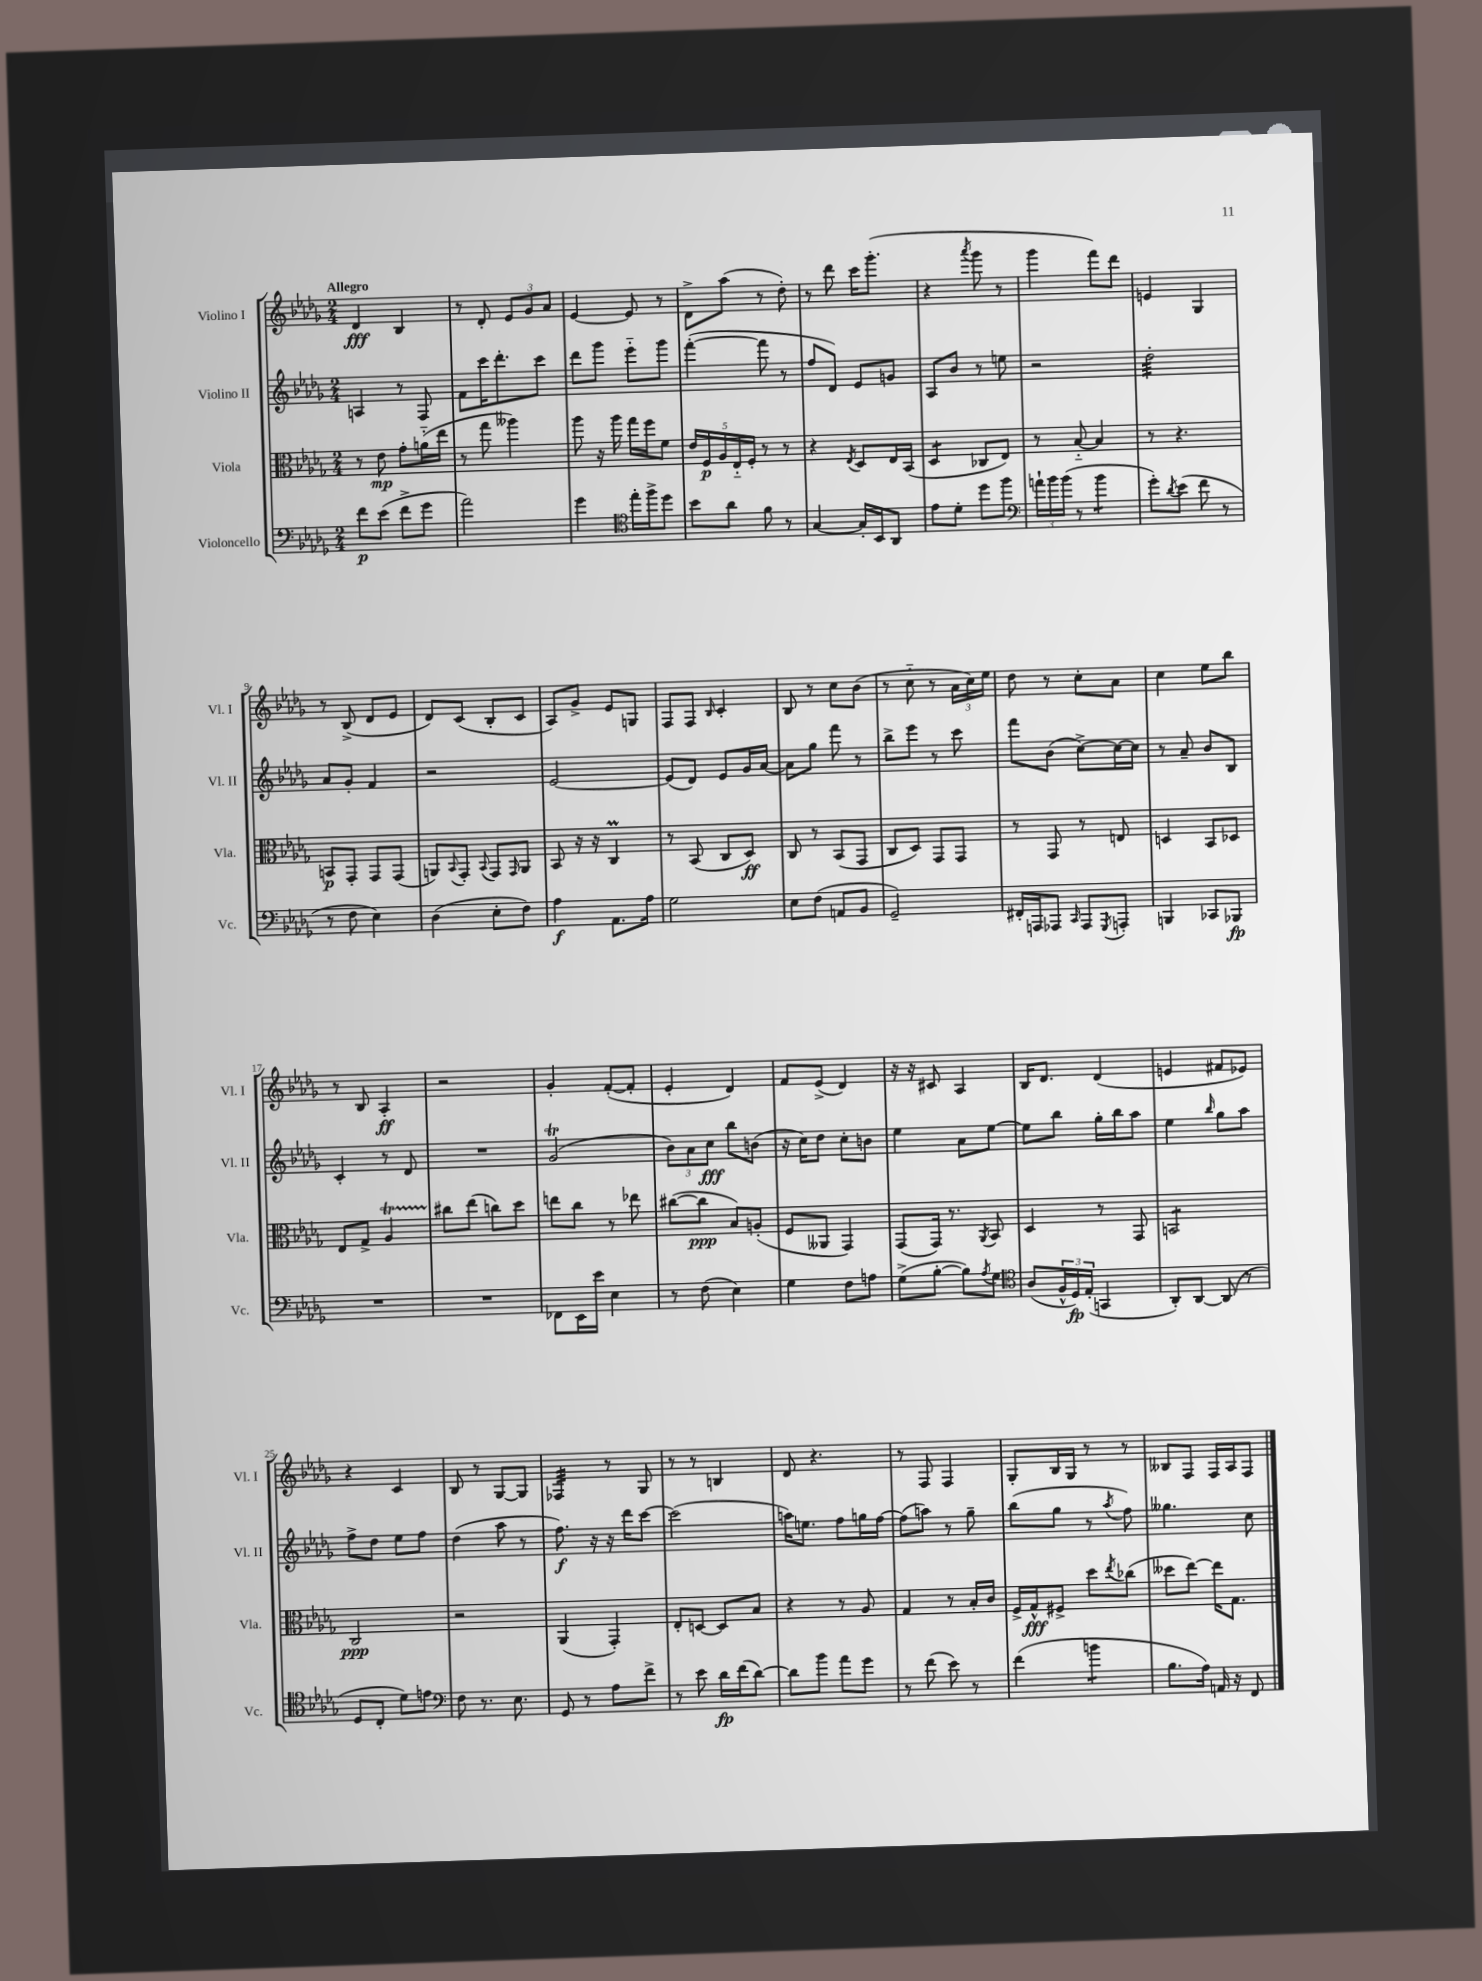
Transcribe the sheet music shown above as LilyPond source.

<<
\new StaffGroup <<
\new Staff = "s0" \with { instrumentName = "Violino I" shortInstrumentName = "Vl. I" } {
    \clef treble \key des \major \numericTimeSignature \time 2/4 \tempo "Allegro"
    des'4\fff bes4 |
    r8 des'8-. \tuplet 3/2 { ees'8 ges'8 aes'8 } |
    ees'4~ ees'8 r8 |
    des'8-> aes''8( r8 des''8-.) |
    r8 des'''8 c'''16 ges'''8.-.( |
    r4 \acciaccatura { aes'''8 } ges'''8 r8 |
    ges'''4 f'''8) des'''8 |
    e'4 ges4 |
    r8 bes8->( des'8 ees'8 |
    des'8) c'8( bes8-. c'8 |
    aes8) ges'8-> ees'8 g8 |
    f8 f8 \grace { bes16 } c'4-. |
    bes8 r8 c''8 bes'8( |
    r8 c''8-_ r8 \tuplet 3/2 { aes'16 c''16) ees''16 } |
    des''8 r8 c''8-. aes'8 |
    c''4 ees''8 bes''8 |
    r8 bes8 aes4-.\ff |
    r2 |
    ges'4-. f'8~-.( f'8-. |
    ees'4-. des'4) |
    f'8 ees'8->( des'4) |
    r16 r16 cis'8 aes4 |
    bes16 des'8. des'4( |
    e'4 fis'8 ees'8) |
    r4 c'4 |
    bes8 r8 ges8~ ges8 |
    fes4:32 r8 ges8 |
    r8 r8 b4 |
    des'8 r4. |
    r8 f8 f4 |
    ges8-. bes16 ges16 r8 r8 |
    beses8 f8 f16 aes16 f8 \bar "|." |
}
\new Staff = "s1" \with { instrumentName = "Violino II" shortInstrumentName = "Vl. II" } {
    \clef treble \key des \major \numericTimeSignature \time 2/4
    a4 r8 f8 |
    f'8 c'''16 des'''8.-. c'''8 |
    des'''8 ges'''8 ees'''8-_ ges'''8 |
    f'''4~-.( f'''8 r8 |
    f''8 des'8) ees'8 g'8 |
    aes8 bes'8 r8 e''8 |
    r2 |
    des''2:32-. |
    aes'8 ges'8-. f'4 |
    r2 |
    ees'2~ |
    ees'8( des'8) ees'8 ges'16 aes'16~ |
    aes'8 ges''8 f'''8 r8 |
    bes''8-> ees'''8 r8 c'''8 |
    f'''8 bes'8( c''8~->) c''16~ c''16 |
    r8 aes'8-- bes'8 bes8 |
    c'4-. r8 des'8 |
    R2 |
    ges'2\trill( |
    \tuplet 3/2 { bes'8) aes'8 c''8\fff } bes''8 b'8( |
    r16 c''16) des''8 c''8-. b'8 |
    ees''4 aes'8 ees''8~ |
    ees''8 bes''8 ges''16-. bes''16 aes''8 |
    ees''4 \grace { bes''16 } ges''8 aes''8 |
    f''8-> des''8 ees''8 f''8 |
    des''4( aes''8 r8 |
    f''8.\f) r16 r16 des'''16 c'''8~ |
    c'''2( |
    a''16) e''8. f''8 g''16 f''16~ |
    f''8( a''8) r8 ges''8-- |
    bes''8( ges''8 r8 \acciaccatura { aes''8 } f''8) |
    geses''4. c''8 \bar "|." |
}
\new Staff = "s2" \with { instrumentName = "Viola" shortInstrumentName = "Vla." } {
    \clef alto \key des \major \numericTimeSignature \time 2/4
    r8 ees'8\mp ges'8-. a'16-_( ees''16 |
    r8 ges''8 aeses''4) |
    aes''8 r16 aes''16 ges''16 f''16 f'8 |
    \tuplet 5/4 { ees'16 f16\p aes16 ees16-_ f16-. } r8 r8 |
    r4 \acciaccatura { ees8 } des8 ees16 bes,16( |
    des4:8 ces8 ees8) |
    r8 bes8~-_ bes4 |
    r8 r4. |
    b,8\p ges,8-. ges,8 ges,8( |
    a,8) \appoggiatura { bes,8 } ges,8-. \appoggiatura { bes,8 } ges,8 \grace { ges,16 } a,8 |
    bes,8 r16 r16 c4\prall |
    r8 bes,8( c8 des8\ff) |
    c8 r8 bes,8( ges,8 |
    c8 des8) ges,8 ges,8 |
    r8 ges,8 r8 e8 |
    d4 bes,8 des8 |
    ees8 ges8-> aes4\startTrillSpan |
    cis''8\stopTrillSpan ees''8( c''8) des''8 |
    e''8 c''8 r8 ees''8 |
    cis''8~( cis''8\ppp bes8) a8-.( |
    f8 aeses,8 ges,4) |
    ges,8( ges,16) r8. \acciaccatura { aes,8 } bes,8 |
    des4 r8 ges,8 |
    b,2:8 |
    c2\ppp |
    r2 |
    aes,4( ges,4-.) |
    ees8-. d8~ d8 bes8 |
    r4 r8 aes8 |
    ges4 r8 bes16-. c'16 |
    f16-> ges16-^\fff fis8-> des''8 \acciaccatura { ees''8 } ces''8( |
    deses''8 ees''8~) ees''16 ges8. \bar "|." |
}
\new Staff = "s3" \with { instrumentName = "Violoncello" shortInstrumentName = "Vc." } {
    \clef bass \key des \major \numericTimeSignature \time 2/4
    f'8\p ees'8( f'8-> ges'8 |
    aes'2) |
    ges'4 \clef tenor ees''16-. f''16-> des''8 |
    bes'8 aes'8 f'8 r8 |
    ges4~ ges16-. bes,16 aes,8 |
    ees'8 des'8-. des''8 f''8 |
    \clef bass \tuplet 3/2 { a'16-! bes'16 bes'16( } r8 bes'4:8 |
    ges'8-.) \acciaccatura { des'8 } ees'8( f'8 r8 |
    r8 f8 ees4) |
    des4( ees8-. f8) |
    aes4\f aes,8. aes16 |
    ges2 |
    ees8 f8( a,8 bes,8 |
    ges,2--) |
    fis,16-. a,,16 aes,,8 \grace { c,16 } aes,,8 \acciaccatura { ges,,8 } a,,8-. |
    b,,4 ces,8 bes,,8\fp |
    R2 |
    R2 |
    fes,8 ees,16 ees'16 ees4 |
    r8 f8( ees4) |
    ges4 f8 a8 |
    ges8->( bes8~-. bes8) \acciaccatura { aes8 } ges8 |
    \clef tenor aes8( \tuplet 3/2 { f16-^ des16\fp) ees16-.( } g,4 |
    aes,8-.) aes,8~ aes,8( r8 |
    des8 c8-. des'8) e'8 |
    \clef bass f8 r8. ees8. |
    ges,8 r8 aes8 f'8-> |
    r8 ees'8 des'16\fp f'16( des'8~) |
    des'8 bes'8 aes'8 ges'8 |
    r8 f'8( ees'8) r8 |
    f'4( b'4:8 |
    bes8. aes16) a,16 r16 f,8 \bar "|." |
}
>>
>>
